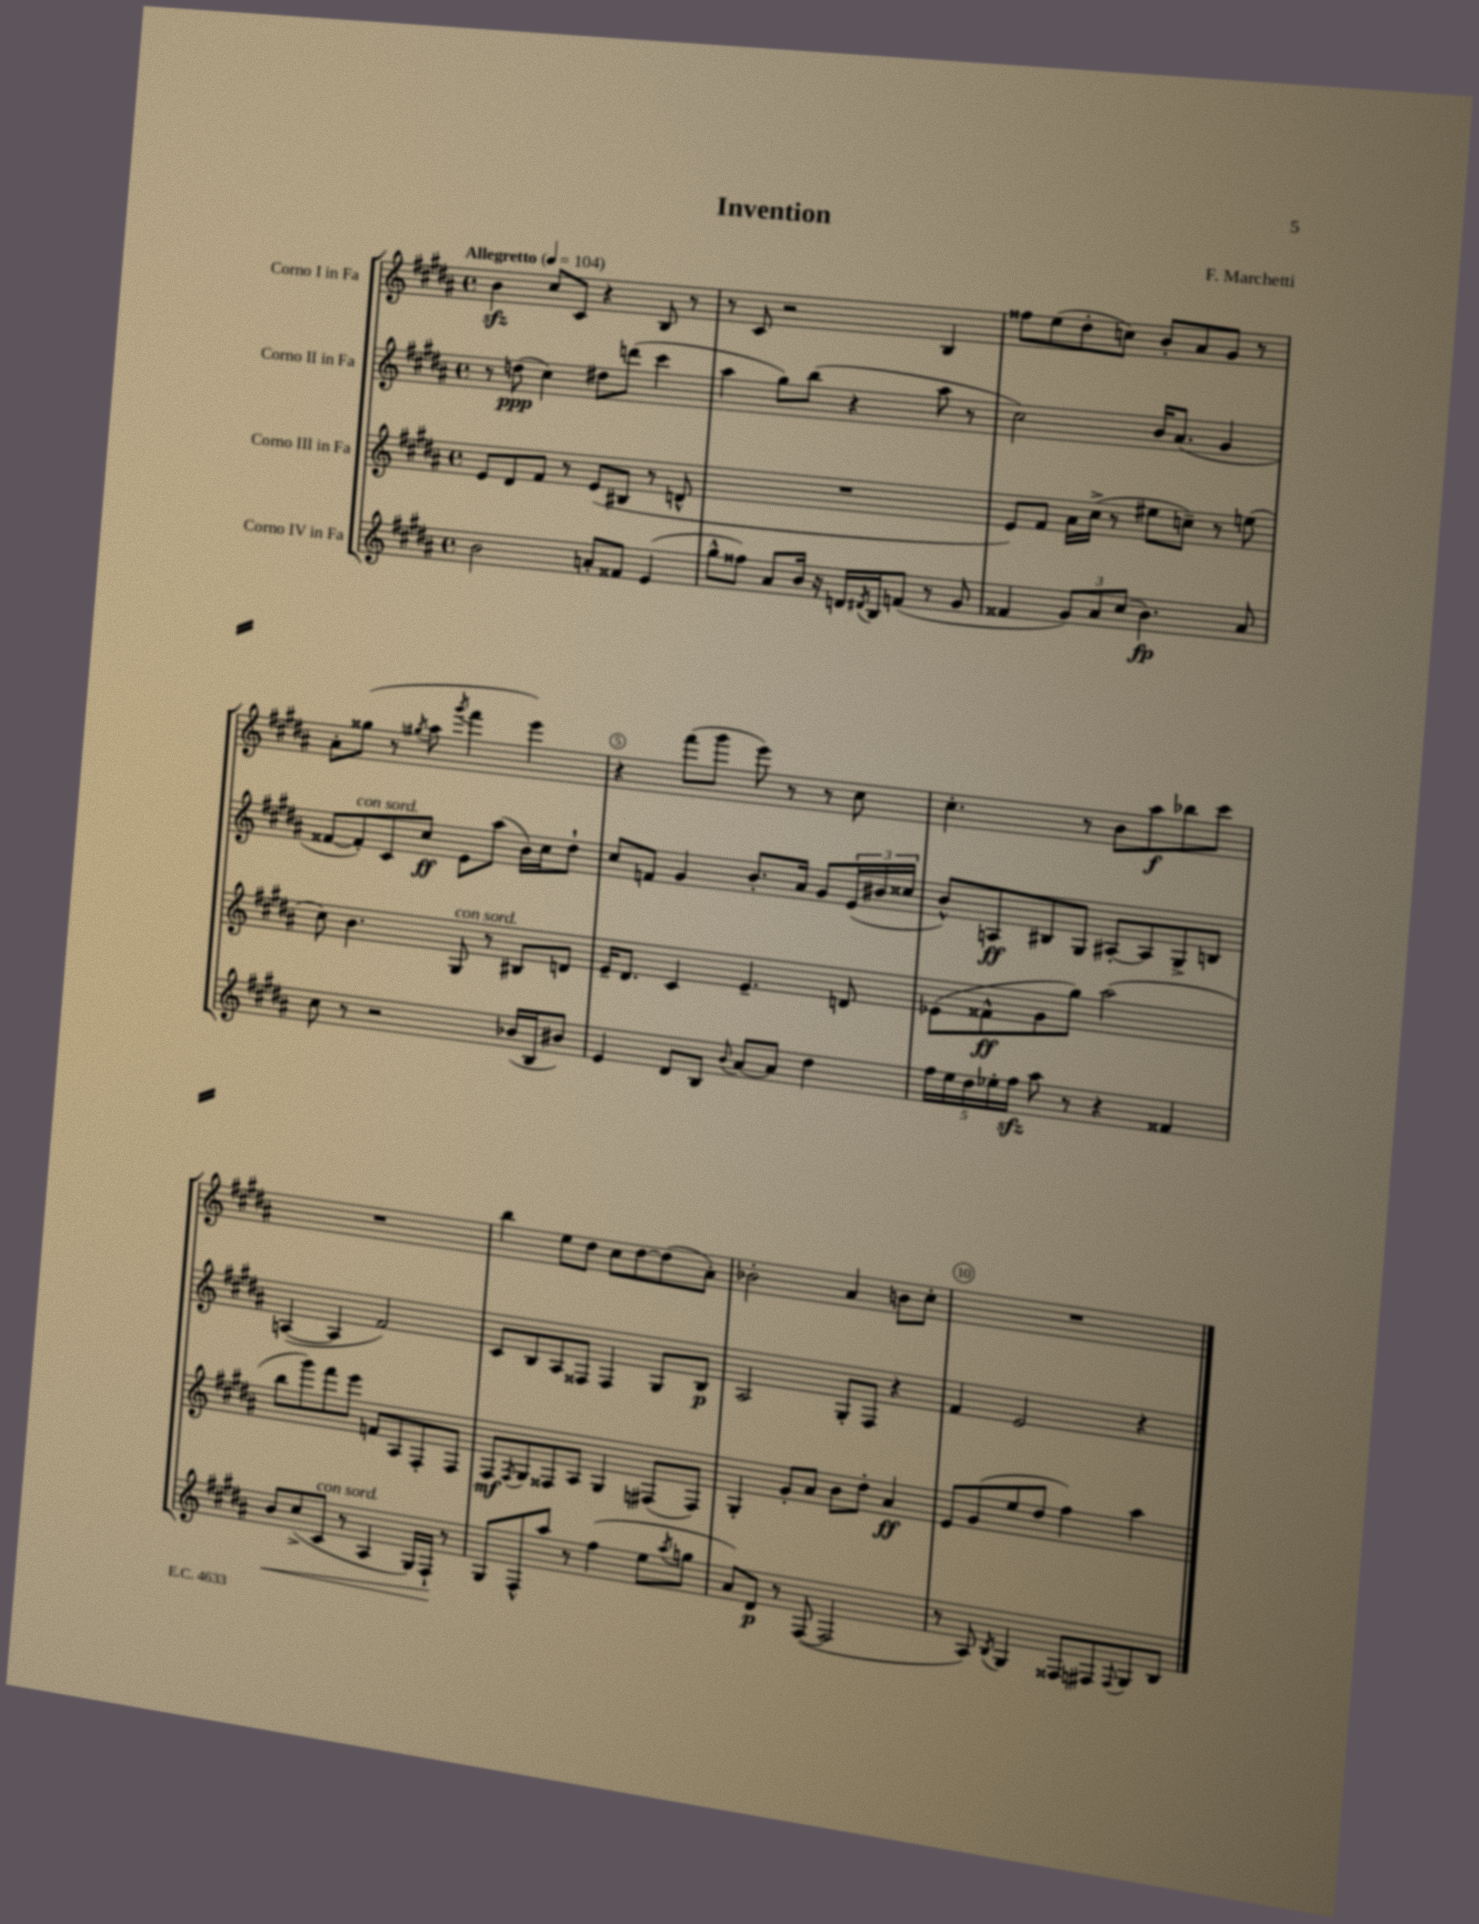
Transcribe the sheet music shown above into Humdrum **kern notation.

**kern	**kern	**kern	**kern
*staff4	*staff3	*staff2	*staff1
*clefG2	*clefG2	*clefG2	*clefG2
*k[f#c#g#d#a#]	*k[f#c#g#d#a#]	*k[f#c#g#d#a#]	*k[f#c#g#d#a#]
*M4/4	*M4/4	*M4/4	*M4/4
*met(c)	*met(c)	*met(c)	*met(c)
*MM104	*MM104	*MM104	*MM104
2b\	8e/L	8r	4b\
.	8d#/	(8dd\	.
.	8f#/J	4cc#\)	8cc#/L
.	8r	.	8c#/J
8a'/L	(8e/L	8dd#\L	4r
8f##/J	8B#/J	(8ddd\J	.
(4e/	8r	4ccc#\	8B/
.	8d^^/	.	8r
=	=	=	=
8gg#^^\L	1r	4aa#\	8r
8ff##\J)	.	.	8c#/
8a#/L	.	8gg#\L)	2r
16b/Jk	.	(8bb\J	.
16r	.	.	.
16d/LL	.	4r	.
8qd#/	.	.	.
16B/J	.	.	.
(8f/J	.	.	.
8r	.	8aa#\	4B/
8g#/	.	8r	.
=	=	=	=
4f##/	8e/L)	2cc#\)	8ff##\L
.	8f#/J	.	(8ee\
12g#/L)	16a#\LL	.	8dd#'\
.	(16cc#^\JJ	.	.
12a#/	.	.	.
.	8r	.	8cc\J)
(12cc#/J	.	.	.
4.b\)	8ee#\L	16b/LK	8b'/L
.	.	(8.a#/J	.
.	8cc~\J)	.	8a#/
.	8r	4g#/	8g#/J
8a#/	(8ee\	.	8r
=	=	=	=
8cc#\	8cc#\)	[8f##/L	8a#'\L
8r	4.b\	8f##'/])	(8gg##\J
2r	.	8c#/	8r
.	.	.	8qgg#/
.	.	8cc#/J	8aa#\
.	.	.	8qggg#/
.	8G#/	8e\L	4fff#\
.	8r	(8aa#\J	.
(16b-/LL	8B#/L	16b\LL)	4eee\)
16B/J	.	16cc#\J	.
8b#/J)	8d/J	8dd#`\J	.
=	=	=	=
4e/	16e~/LK	8cc#/L	4r
.	8.d#/J	.	.
.	.	8f/J	.
8d#/L	4c#/	4g#/	(8fff#\L
8B/J	.	.	8ggg#\J
8qqb/	.	.	.
[8a#/L	4.e~/	8.b'/L	8eee\)
8a#/]J	.	.	8r
.	.	16a#/Jk	.
4dd#\	.	8g#/L	8r
.	8d/	(24e/L	8cc#\
.	.	24b#/	.
.	.	24cc##/JJ	.
=	=	=	=
20ff#\LL	(8e-\L	8b^^/L)	4.cc#'\
20ee\	.	.	.
20dd#\	.	.	.
.	8f##^^\	8A/	.
20ee-'\	.	.	.
20ff#\JJ	.	.	.
8aa#\	8g#\	8B#/	.
8r	8gg#\J)	8G#/J	8r
4r	(2aa#\	[8A#'/L	8b\L
.	.	8A#/]	8aa#\
4f##/	.	8G#^/	8bb-\
.	.	8B/J	8ccc#\J
=	=	=	=
8b/L	8bb\L	([4A/	1r
(8cc#^/	8ggg#\)	.	.
8c#/J	8fff#\	4A/]	.
8r	8eee\J	.	.
4A#/	8f/L	2f#/)	.
.	8A#/	.	.
16G#/LL)	8F#'/	.	.
16F#`/JJ	.	.	.
8r	8F#/J	.	.
=	=	=	=
8G#/L	8F#/L	8c#/L	4bb\
.	8qF#/	.	.
8F#^^/	8G#/	8B/	.
8aa#/J	8F##/	8A#/	8ee\L
8r	8A#/J	8F##/J	8dd#\J
(4ff#\	4G#/	4F##/	8cc#\L
.	.	.	[8dd#\
8ee\L	(8F#/L	8G#/L	(8dd#\]
8qaa#/	.	.	.
8gg\J	8F#/J)	8B/J	8a#'\J)
=	=	=	=
8a#/L)	4G#'/	2A#/	2b-'\
8d#/J	.	.	.
8r	8g#'/L	.	.
([8F#/	8a#/J	.	.
2F#/]	8b\L	8G#'/L	4a#/
.	8dd#'\J	8F#/J	.
.	4a#/	4r	8b\L
.	.	.	8cc#'\J
=	=	=	=
8r	8e/L	4f#/	1r
8A#/)	(8g#/	.	.
8qB/	.	.	.
4G#/	8ee/	2e/	.
.	8dd#/J	.	.
8F##/L	4ff#\)	.	.
8F#/	.	.	.
8qqF#/	.	.	.
8G#/	4aa#\	4r	.
8B/J	.	.	.
==	==	==	==
*-	*-	*-	*-
